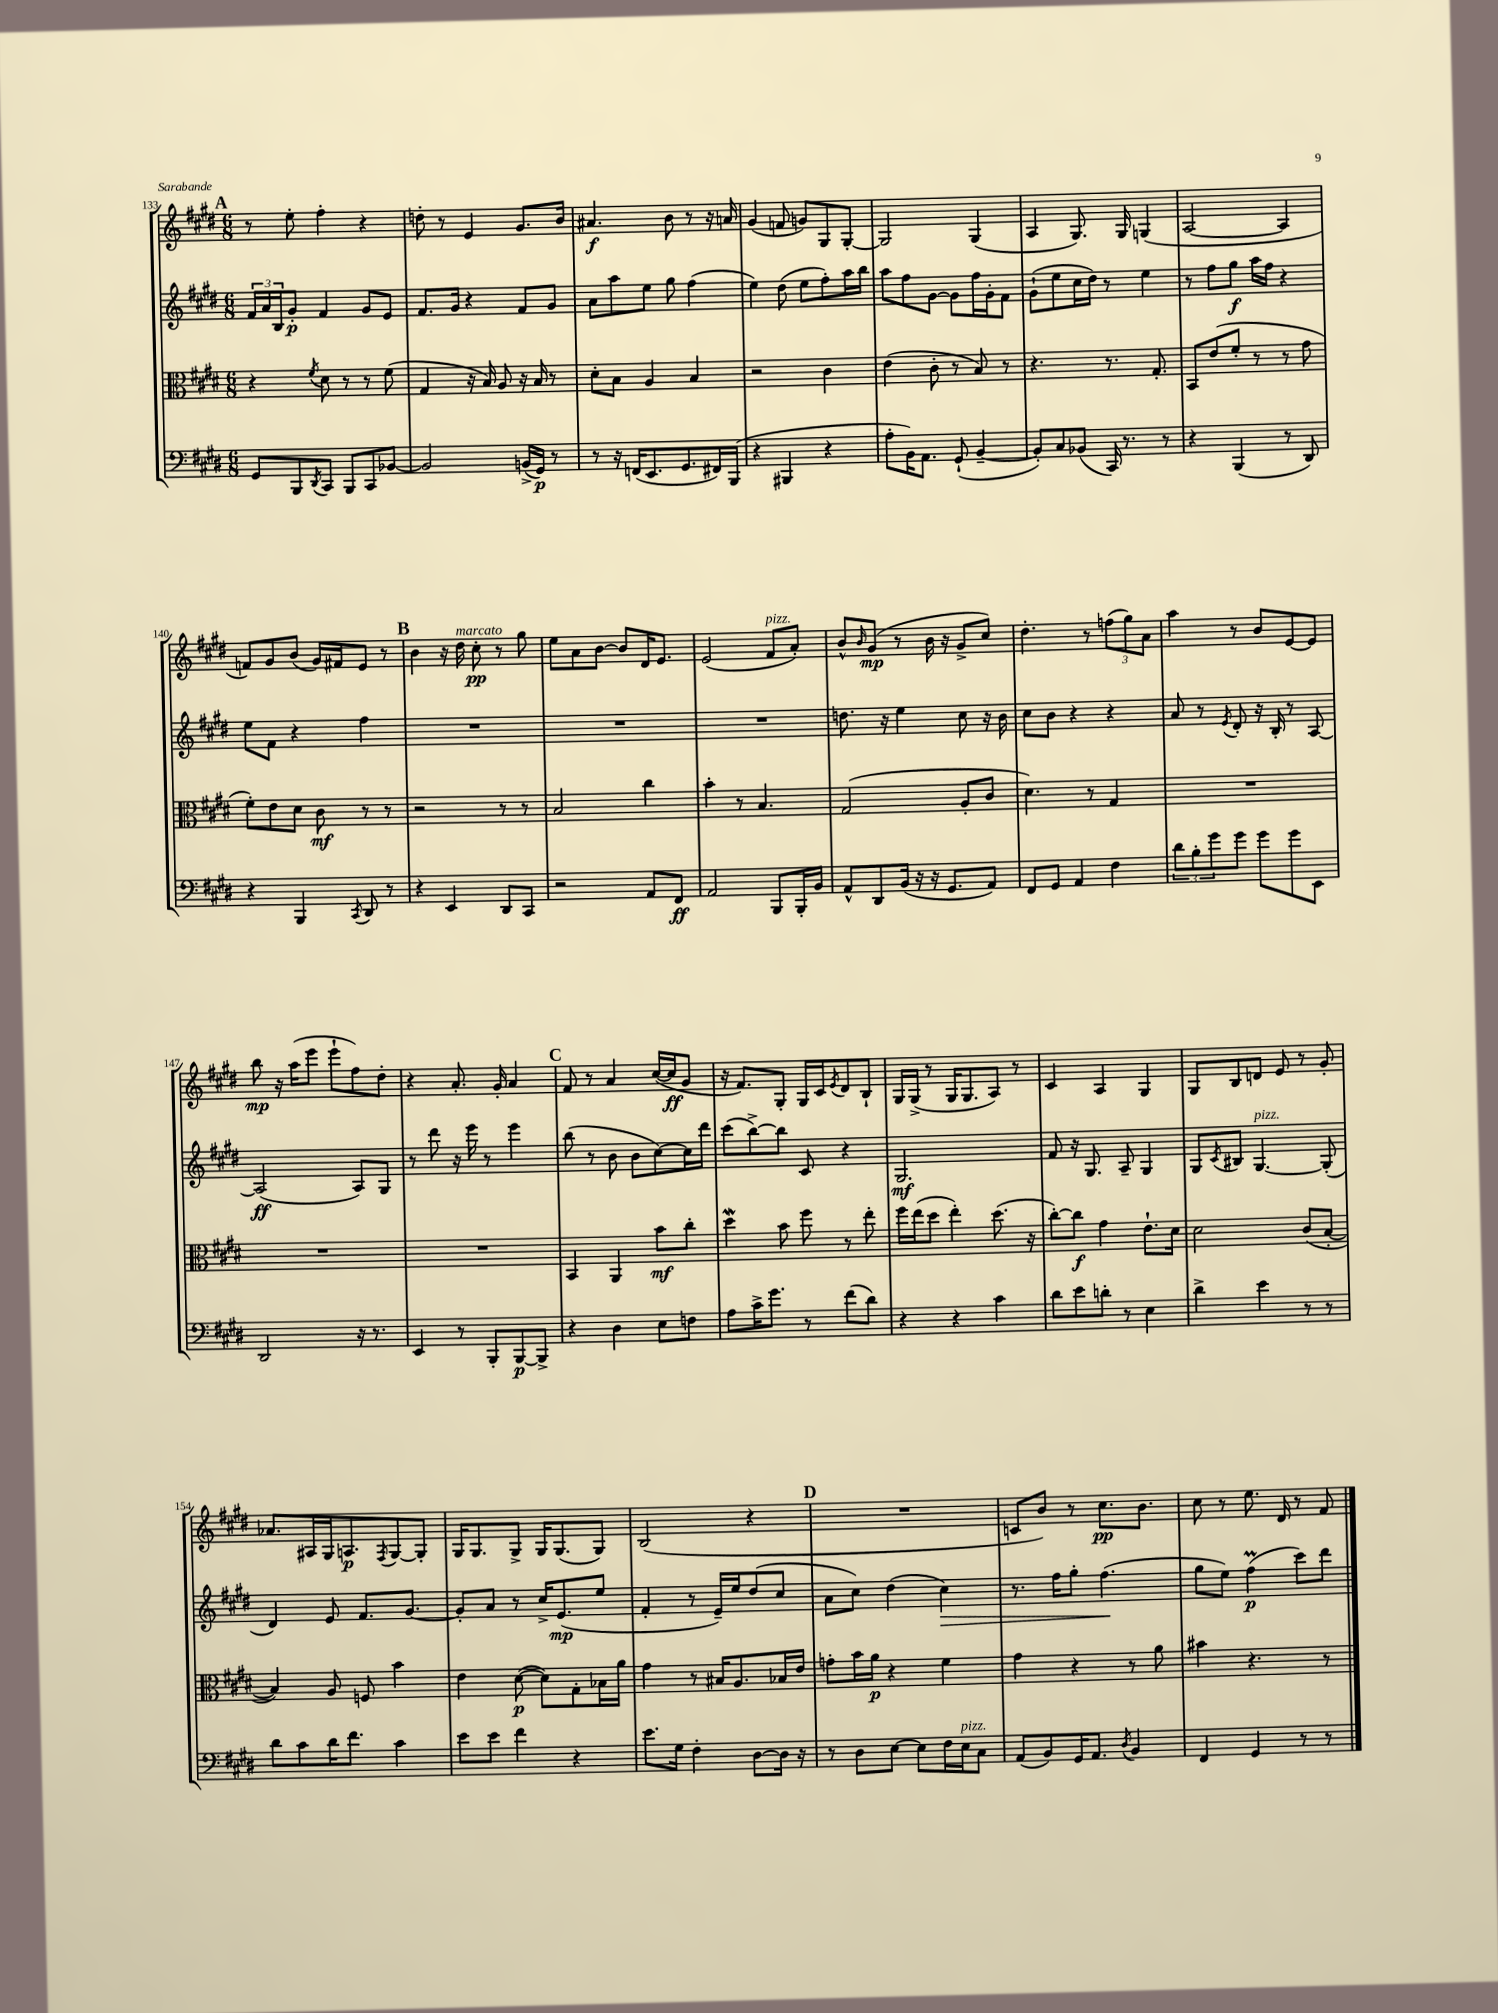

**kern	**kern	**kern	**kern
*staff4	*staff3	*staff2	*staff1
*clefF4	*clefC3	*clefG2	*clefG2
*k[f#c#g#d#]	*k[f#c#g#d#]	*k[f#c#g#d#]	*k[f#c#g#d#]
*M6/8	*M6/8	*M6/8	*M6/8
8GG#	4r	24f#	8r
.	.	24a	.
.	.	24B	.
8BBB	.	8g#'	8ee'
8qDD#	8qf#	.	.
8CC#	8d#	4f#	4ff#'
8BBB	8r	.	.
8CC#	8r	8g#	4r
[8BB-	(8f#	8e	.
=	=	=	=
2BB-]	4G#	8.f#	8dd'
.	.	.	8r
.	.	16g#	.
.	16r	4r	4e
.	16B)	.	.
.	8A	.	.
(16BB^	16r	8f#	8.g#
16GG#)	16B	.	.
8r	8r	8g#	.
.	.	.	16b
=	=	=	=
8r	8d#'	8a	4.a#
16r	8B	8aa	.
(16FF	.	.	.
8.EE	4A	8ee	.
.	.	8gg#	8b
8.GG#	.	.	.
.	4B	(4ff#	8r
16FF#)	.	.	16r
(16BBB	.	.	16a
=	=	=	=
4r	2r	4ee)	(4g#
4BBB#	.	(8dd#	8f
.	.	8ee	8g)
4r	4c#	8ff#')	8G#
.	.	16aa	[8G#'
.	.	16bb	.
=	=	=	=
8A'	(4e	8aa	2G#]
16BB)	.	8ff#	.
8.AA	.	.	.
.	8c#'	[8g#	.
(8GG#`	8r	8g#]	.
[4BB~	8B)	16ff#	(4G#
.	.	16g#'	.
.	8r	8f#	.
=	=	=	=
8BB'])	4.r	(8g#`	4A
8C#	.	8ee	.
(8BB-	.	16cc#	8.G#)
.	.	16dd#)	.
16CC#)	8.r	8r	.
8.r	.	.	16G#
.	.	4ee	(4G
.	8.G#'	.	.
8r	.	.	.
=	=	=	=
4r	8BB	8r	[2A
.	(8e	8ff#	.
(4BBB	8f#'	8gg#	.
.	8r	16aa	.
.	.	16ff#	.
8r	8r	4r	4A]
8DD#)	8g#	.	.
=	=	=	=
4r	8f#')	8ee	8f)
.	8e	8f#	8g#
4BBB	8d#	4r	(8b
.	8c#	.	16g#)
.	.	.	16f#
8qCC#	.	.	.
8DD#	8r	4ff#	8e
8r	8r	.	8r
=	=	=	=
4r	2r	2.r	4b
4EE	.	.	16r
.	.	.	16dd#
.	.	.	8cc#'
8DD#	8r	.	8r
8CC#	8r	.	8gg#
=	=	=	=
2r	2B	2.r	8ee
.	.	.	8a
.	.	.	[8b
.	.	.	8b]
8AA	4cc#	.	16d#
.	.	.	8.e
8FF#	.	.	.
=	=	=	=
2AA	4b'	2.r	(2e
.	8r	.	.
.	4.B	.	.
8BBB	.	.	8f#
16BBB'	.	.	8a')
16BB	.	.	.
=	=	=	=
8AA^^	(2G#	8.dd	8b^^
.	.	.	16qqb
8DD#	.	.	(8g#
.	.	16r	.
(16BB	.	4ee	8r
16r	.	.	.
16r	.	.	16b
8.GG#	.	.	16r
.	8A'	8cc#	8g#^
8AA)	8c#	16r	8cc#)
.	.	16b	.
=	=	=	=
8FF#	4.d#)	8cc#	4.dd#'
8GG#	.	8b	.
4AA	.	4r	.
.	8r	.	8r
4F#	4G#	4r	(12ff
.	.	.	12gg#)
.	.	.	12a
=	=	=	=
12d#	2.r	8a	4aa
12B'	.	.	.
.	.	8r	.
12g#	.	.	.
.	.	8qe	.
8g#	.	8d#'	8r
8g#	.	16r	8b
.	.	16B'	.
8g#	.	8r	[8e
8EE	.	[8A	8e]
=	=	=	=
2DD#	2.r	(2A]	8bb
.	.	.	16r
.	.	.	(16aa
.	.	.	8eee
.	.	.	8eee`
16r	.	8A)	8ff#)
8.r	.	.	.
.	.	8G#	8dd#'
=	=	=	=
4EE	2.r	8r	4r
.	.	8ddd#	.
8r	.	16r	8.a'
.	.	16eee	.
8BBB'	.	8r	.
.	.	.	16g#'
[8BBB	.	4eee	4a
8BBB^]	.	.	.
=	=	=	=
4r	4BB	(8bb	8f#
.	.	8r	8r
4D#	4AA	8b	4a
.	.	8b	.
8E	8b	[8cc#)	([16cc#
.	.	.	16cc#]
8F	8cc#'	16cc#]	8g#
.	.	16ddd#	.
=	=	=	=
8A	4dd#	(8ccc#	16r
.	.	.	8.f#)
16c#^	.	[8bb^)	.
8.g#	.	.	.
.	8b	8bb]	8G#'
8r	8ff#	8c#	16G#
.	.	.	16c#
.	.	.	8qe
(8f#	8r	4r	8d#
8d#)	8ee'	.	8B`
=	=	=	=
4r	16ff#	2.G#	16G#
.	(16ee	.	(16G#^
.	8dd#	.	8r
4r	4ee')	.	16G#
.	.	.	8.G#
4c#	(8.dd#	.	8A)
.	.	.	8r
.	16r	.	.
=	=	=	=
8d#	[8cc#')	8f#	4c#
8e	8cc#]	16r	.
.	.	8.G#	.
8d'	4g#	.	4A
8r	.	8A~	.
4E	8.e`	4G#	4G#
.	16d#	.	.
=	=	=	=
4d#^	2d#	8G#	8G#
.	.	8qc#	.
.	.	8B#	8B
4e	.	[4.G#	8d
.	.	.	8e
8r	(8c#	.	8r
8r	[8B'	(8G#']	8g#'
=	=	=	=
8d#	4B])	4d#)	8.a-
8c#	.	.	.
.	.	.	16A#
16d#	8A	8e	16G#
8.f#	.	.	8.A
.	8F	8.f#	.
.	.	.	8qF#
4c#	4b	.	[8G#
.	.	[8.g#	.
.	.	.	8G#']
=	=	=	=
8e	4e	8g#']	16G#
.	.	.	8.G#
8e	.	8a	.
4f#	([8d#	8r	8G#^
.	8d#])	16cc#^	16G#
.	.	(8.e	(8.G#
4r	8G#'	.	.
.	16B-	8ee	8G#)
.	16a	.	.
=	=	=	=
8.e	4g#	4f#'	(2B
16G#	.	.	.
4F#'	8r	8r	.
.	16B#	16e~)	.
.	8.A	16ee	.
[8D#	.	(8dd#	4r
16D#]	16B-	8cc#	.
16r	16e	.	.
=	=	=	=
8r	8g'	8a	2.r
8D#	16b	8cc#)	.
.	16a	.	.
[8E	4r	(4dd#	.
8E]	.	.	.
16F#	4f#	4cc#)	.
16E	.	.	.
8C#	.	.	.
=	=	=	=
(8AA	4g#	8.r	8c
8BB)	.	.	8b)
.	.	16ff#	.
16GG#	4r	8gg#'	8r
8.AA	.	.	.
.	.	(4.ff#	8.cc#
8qD#	.	.	.
4BB	8r	.	.
.	.	.	8.b
.	8a	.	.
=	=	=	=
4FF#	4b#	8gg#	8cc#
.	.	8ee)	8r
4GG#	4.r	(4ff#	8.ee
.	.	.	16d#
8r	.	8ccc#)	8r
8r	8r	8ddd#	8f#
==	==	==	==
*-	*-	*-	*-
